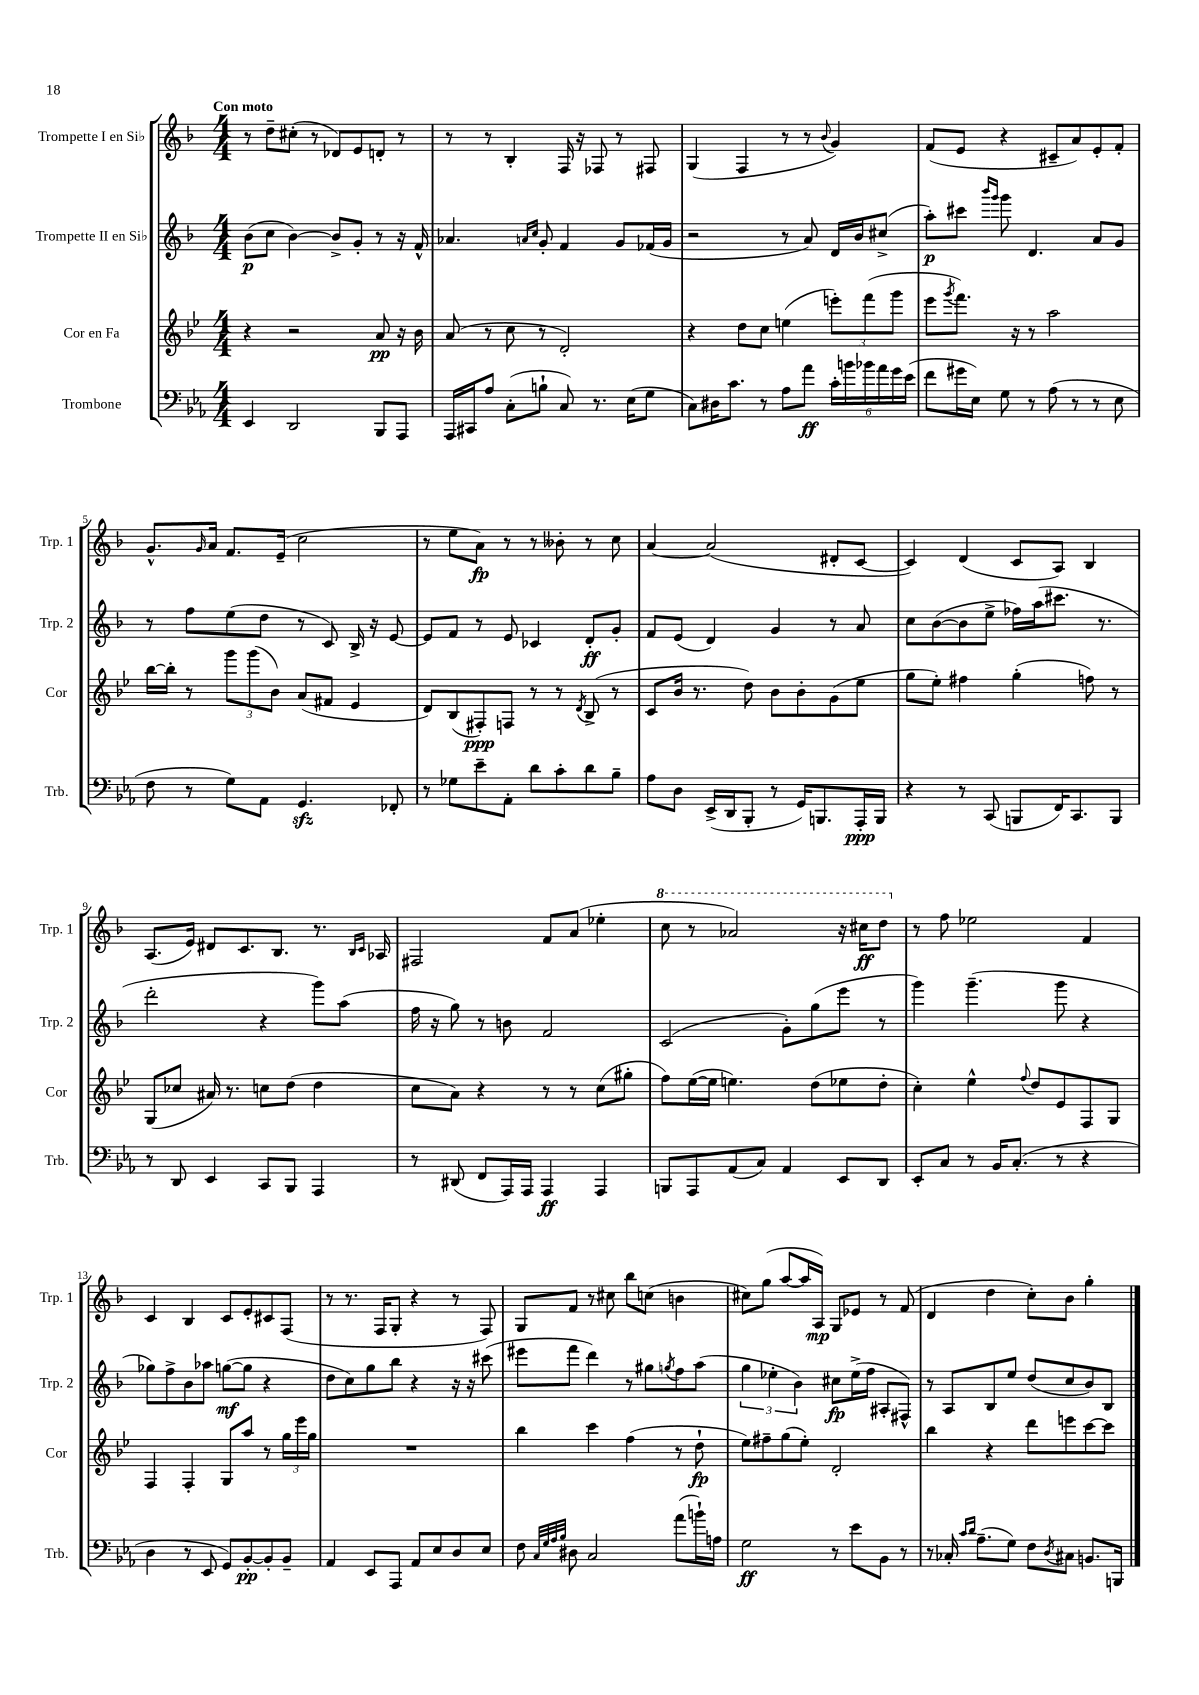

**kern	**kern	**kern	**kern
*staff4	*staff3	*staff2	*staff1
*clefF4	*clefG2	*clefG2	*clefG2
*k[b-e-a-]	*k[b-e-]	*k[b-]	*k[b-]
*M4/4	*M4/4	*M4/4	*M4/4
4EE-/	4r	(8b-\L	8r
.	.	8cc\J	8dd~\L
2DD/	2r	[4b-\)	(8cc#'\J
.	.	.	8r
.	.	8b-^/]L	8d-/L)
.	.	8g'/J	8e/
8BBB-/L	8a/	8r	8d'/J
8AAA-/J	16r	16r	8r
.	16b-\	16f^^/	.
=	=	=	=
16AAA-/LL	(8a/	4.a-/	8r
16CC#/J	.	.	.
8A-/J	8r	.	8r
(8C'\L	8cc\	.	4B-'/
.	.	16qqa/LL	.
.	.	16qqcc/JJ	.
8B`\J	8r	8g'/	.
8C/)	2d'/)	4f/	16F/
.	.	.	16r
8.r	.	.	8F-/
.	.	8g/L	8r
(16E-\LK	.	.	.
8G\J	.	(16f-/L	8F#/
.	.	16g/JJ	.
=	=	=	=
8C\L)	4r	2r	(4G/
16D#\K	.	.	.
8.c\J	.	.	.
.	8dd\L	.	4F/
8r	8cc\J	.	.
8A-\L	(4ee\	8r	8r
8a-\J	.	8a/)	8r
.	.	.	8qqb-/
24c'\LL	12eee'\L)	16d/LL	4g/)
24b\	.	.	.
.	.	16b-/J	.
24b-\	(12fff\	.	.
24a-\	.	(8cc#^/J	.
24g\	12ggg\J	.	.
(24e-\JJ	.	.	.
=	=	=	=
8f\L	8eee-\L	8aa'\L)	(8f/L
.	8qggg/	.	.
16g#\L	8.fff\J)	8ccc#\J	8e/J
16E-\JJ)	.	.	.
.	.	16qqbbb-/LL	.
.	.	16qqggg/JJ	.
8G\	.	8ggg\	4r
.	16r	.	.
8r	8r	4.d/	.
(8A-\	2aa\	.	8c#~/L
8r	.	.	8a/)
8r	.	8a/L	8e'/
8E-\	.	8g/J	8f'/J
=	=	=	=
8F\	[16bb-\LL	8r	8.g^^/L
.	16bb-'\]JJ	.	.
8r	8r	8ff\L	.
.	.	.	16qqg/
.	.	.	16a/Jk
8G\L)	12ggg\L	(8ee\	8.f/L
.	(12ggg\	.	.
8AA-\J	.	8dd\J	.
.	12b-\J)	.	.
.	.	.	(16e~/Jk
4.GG/	(8a/L	8r	2cc\
.	8f#/J	8c/)	.
.	4e-/	16B-^/	.
.	.	16r	.
8FF-'/	.	[8e/	.
=	=	=	=
8r	8d/L)	8e/]L	8r
8G-\L	(8B-/	8f/J	8ee\L
8e-~\	8F#'/)	8r	8a\J)
8AA-'\J	8F/J	8e/	8r
8d\L	8r	4c-/	8r
8c'\	8r	.	8b--'\
.	8qd/	.	.
8d\	(8B-^/	8d'/L	8r
8B-~\J	8r	8g'/J	8cc\
=	=	=	=
8A-\L	8c/L	8f/L	[4a/
8D\J	16b-/Jk	(8e/J	.
.	8.r	.	.
(16EE-^/LL	.	4d/)	(2a/]
16DD/J	.	.	.
8BBB-'/J	8dd\)	.	.
8r	8b-\L	4g/	.
16GG/LK)	8b-'\	.	.
8.BBB/	.	.	.
.	(8g\	8r	8d#'/L
16AAA-'/L	8ee-\J	8a/	[8c/J
16BBB/JJ	.	.	.
=	=	=	=
4r	8gg\L	8cc\L	4c/])
.	8ee-'\J)	([8b-\	.
8r	4ff#\	8b-\]	(4d/
(8CC/	.	8ee^\J	.
8BBB/L	(4gg'\	16ff-\LL)	8c/L
.	.	(16aa\J	.
16FF/K)	.	8.ccc#\J	8A/J)
8.CC/	.	.	.
.	8ff\)	.	4B-/
.	.	8.r	.
8BBB/J	8r	.	.
=	=	=	=
8r	(8G/L	2ddd'\	(8.A/L
8DD/	8cc-/J	.	.
.	.	.	16e/Jk)
4EE-/	16a#/)	.	8d#/L
.	8.r	.	.
.	.	.	8.c/
8CC/L	8cc\L	4r	.
.	.	.	8.B-/J
8BBB-/J	(8dd\J	.	.
4AAA-/	4dd\	8ggg\L)	8.r
.	.	(8aa\J	.
.	.	.	16qqB-/LL
.	.	.	16qqc/JJ
.	.	.	16A-/
=	=	=	=
8r	8cc\L	16ff\	2F#/
.	.	16r	.
(8DD#/	8a\J)	8gg\)	.
8FF/L	4r	8r	.
16AAA-/L)	.	8b\	.
16AAA-/JJ	.	.	.
4AAA-/	8r	2f/	8f/L
.	8r	.	(8a/J
4AAA-/	(8cc\L	.	4ee-'\
.	8gg#'\J	.	.
=	=	=	=
8BBB/L	8ff\L)	(2c/	8ccc\
8AAA-/	([16ee-\L	.	8r
.	16ee-\]JJ	.	.
(8AA-/	4.ee\)	.	2aa-/)
8C/J)	.	.	.
4AA-/	.	8g'\L)	.
.	(8dd\L	(8gg\	.
8EE-/L	8ee-\	8eee\J	16r
.	.	.	16ccc#\LK
8DD/J	8dd'\J	8r	8ddd\J
=	=	=	=
8EE-'/L	4cc'\)	4ggg\)	8r
8C/J	.	.	8ff\
8r	4ee-^^\	(4.ggg~\	2ee-\
16BB-/LK	.	.	.
(8.C'/J	.	.	.
.	8qqff/	.	.
.	8dd/L	.	.
8r	8e-/	8ggg\	.
4r	8F/	4r	4f/
.	8G/J	.	.
=	=	=	=
4D\	4F/	8gg-\L)	4c/
.	.	8ff^\	.
8r	4F'/	8b-\	4B-/
8EE-/	.	8aa-\J	.
8GG/L)	8G/L	([8gg\L	8c/L
[8BB-'/	8aa/J	8gg\]J	8e'/
8BB-'/]	8r	4r	8c#/
8BB-~/J	24gg\LL	.	(8F/J
.	24eee-\	.	.
.	24gg\JJ	.	.
=	=	=	=
4AA-/	1r	8dd\L	8r
.	.	8cc\)	8.r
8EE-/L	.	8gg\	.
.	.	.	16F/LK
8AAA-/J	.	8bb-\J	8G'/J
8AA-/L	.	4r	4r
8E-/	.	.	.
8D/	.	16r	8r
.	.	16r	.
8E-/J	.	(8ccc#\	8F/)
=	=	=	=
8F\	4bb-\	8eee#\L	8G/L
32qqC/LLL	.	.	.
32qqG/	.	.	.
32qqA-/	.	.	.
32qqB-/JJJ	.	.	.
8D#\	.	8fff\J	8f/J
2C/	4ccc\	4ddd\)	8r
.	.	.	8cc#\
.	(4ff\	8r	8bb-\L
.	.	8gg#\L	(8cc\J
.	.	8qgg/	.
(8a-\L	8r	8ff\	4b\
16b`\L)	8dd`\	(8aa\J	.
16A\JJ	.	.	.
=	=	=	=
2G\	8ee-\L)	6gg\	8cc#\L)
.	8ff#~\	.	(8gg\J
.	.	6ee-'\	.
.	(8gg\	.	[8aa/L
.	.	6b-\)	.
.	8ee-'\J)	.	16aa/]L
.	.	.	16A/JJ)
8r	2d'/	8cc#\L	8G/L
8e-\L	.	(16ee-^\L	8e-/J
.	.	16ff\JJ	.
8BB-\J	.	8A#'/L	8r
8r	.	8F#^^/J)	(8f/
=	=	=	=
8r	4bb-\	8r	4d/
16C-'/	.	8A/L	.
16qqc/LL	.	.	.
16qqd/JJ	.	.	.
(8.A-~\L	.	.	.
.	4r	8B-/	4dd\
8G\J)	.	8ee/J	.
8F\L	8ddd\L	(8dd/L	8cc'\L)
8qD/	.	.	.
8C#\J	8eee\	8cc/	8b-\J
8.BB/L	[8ccc\	8b-/)	4gg'\
.	8ccc\]J	8B-/J	.
16BBB/Jk	.	.	.
==	==	==	==
*-	*-	*-	*-
